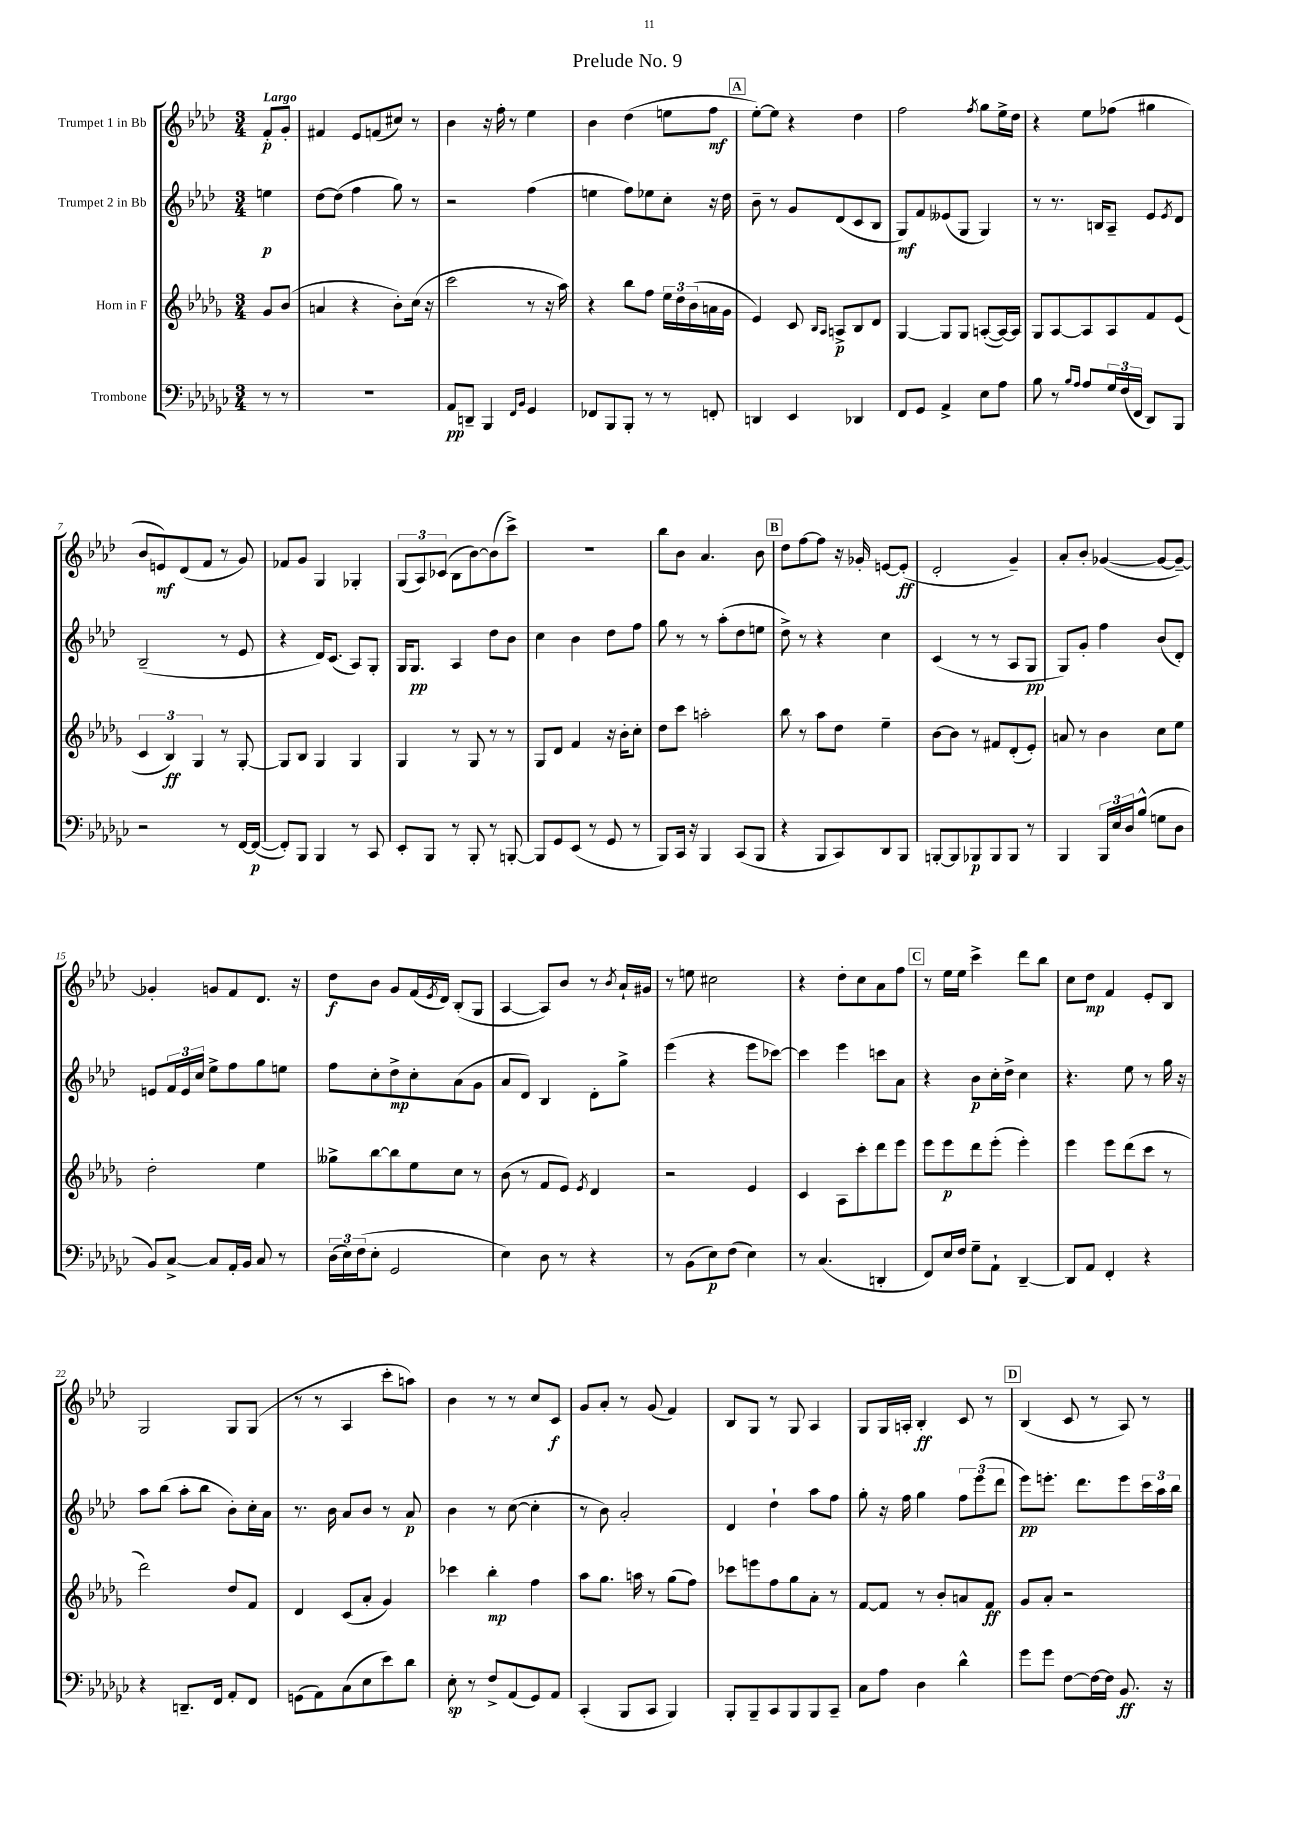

**kern	**kern	**kern	**kern
*staff4	*staff3	*staff2	*staff1
*clefF4	*clefG2	*clefG2	*clefG2
*k[b-e-a-d-g-c-]	*k[b-e-a-d-g-]	*k[b-e-a-d-]	*k[b-e-a-d-]
*M3/4	*M3/4	*M3/4	*M3/4
8r	8g-	4ee	8f'
8r	(8b-	.	8g'
=	=	=	=
2.r	4a	[8dd-	4f#
.	.	(8dd-]	.
.	4r	4ff	8e-
.	.	.	(8f
.	8b-')	8gg)	8cc#)
.	(16cc	8r	8r
.	16r	.	.
=	=	=	=
8AA-	2ccc	2r	4b-
8DD~	.	.	.
4BBB-	.	.	16r
.	.	.	16ff'
.	.	.	8r
16qqFF	.	.	.
16qqBB-	.	.	.
4GG-	8r	(4ff	4ee-
.	16r	.	.
.	16aa-)	.	.
=	=	=	=
8FF-	4r	4ee	4b-
8BBB-	.	.	.
8BBB-'	8bb-	8ff)	(4dd-
8r	8ff	8ee-	.
8r	24ee-	8cc'	8ee
.	24dd-	.	.
.	(24b-	.	.
8FF'	16a	16r	8ff
.	16g-	16dd-	.
=	=	=	=
4DD	4e-)	8b-~	[8ee-')
.	.	8r	8ee-]
4EE-	8c	8g	4r
.	16qqB-	.	.
.	16qqA-	.	.
.	8A^	(8d-	.
4DD-	8B-	8c	4dd-
.	8d-	8B-	.
=	=	=	=
8FF	[4G-	8G)	2ff
8GG-	.	8f	.
4AA-^	8G-]	(8e--	.
.	8G-	8G	.
.	.	.	8qff
8E-	([8A'	4G)	8gg
8A-	16A_)	.	16ee-^
.	16A]	.	16dd-
=	=	=	=
8B-	8G-	8r	4r
8r	[8A-	8.r	.
16qqB-	.	.	.
16qqA-	.	.	.
8A-	8A-]	.	8ee-
.	.	16B	.
24G-	8A-	8A-~	(8ff-
(24F	.	.	.
24FF	.	.	.
8DD-)	8f	8e-	4gg#
.	.	8qe-	.
8BBB-	(8e-	8d-	.
=	=	=	=
2r	6c	(2B-~	8b-
.	.	.	8e)
.	6B-)	.	.
.	.	.	(8d-
.	6G-	.	.
.	.	.	8f
8r	8r	8r	8r
[16FF	[8G-'	8e-	8g)
(16FF_	.	.	.
=	=	=	=
8FF'])	8G-]	4r	8f-
8BBB-	8B-	.	8g
4BBB-	4G-	16d-)	4G
.	.	(8.c	.
8r	4G-	8A-)	4G-'
8CC-	.	8G'	.
=	=	=	=
8EE-'	4G-	16G	(12G
.	.	8.G	.
.	.	.	12A-)
8BBB-	.	.	.
.	.	.	(12c-
8r	8r	4A-	8B-
8BBB-'	8G-	.	[8b-)
8r	8r	8dd-	(8b-]
[8BBB'	8r	8b-	8ccc^)
=	=	=	=
8BBB]	8G-	4cc	2.r
8GG-	8d-	.	.
(8EE-	4f	4b-	.
8r	.	.	.
8GG-	16r	8dd-	.
.	16b-'	.	.
8r	8cc'	8ff	.
=	=	=	=
8BBB-)	8dd-	8gg	8bb-
16CC-	8ccc	8r	8b-
16r	.	.	.
4BBB-	2aa'	8r	4.a-
.	.	(8aa-'	.
(8CC-	.	8dd-	.
8BBB-	.	8ee	8b-
=	=	=	=
4r	8bb-	8dd-^)	8dd-
.	8r	8r	[8ff
8BBB-	8aa-	4r	8ff]
8CC-)	8dd-	.	16r
.	.	.	16g-'
8DD-	4ee-~	4cc	[8e
8BBB-	.	.	(8e']
=	=	=	=
[8BBB'	[8b-	(4c	2d-'
8BBB]	8b-]	.	.
8BBB-	8r	8r	.
8BBB-	8f#	8r	.
8BBB-	(8d-'	8A-	4g~)
8r	8e-')	8G	.
=	=	=	=
4BBB-	8a	8G)	8a-'
.	8r	8g'	8b-'
24BBB-	4b-	4ff	([4g-
24E-	.	.	.
24D-	.	.	.
(8B-^^	.	.	.
8G	8cc	(8b-	8g-_
8D-	8ee-	8d-')	8g-~_)
=	=	=	=
8BB-)	2dd-'	8e	4g-']
[8C-^	.	24f	.
.	.	24e	.
.	.	24cc	.
8C-]	.	8ee-^	8g
16AA-'	.	8ff	8f
16BB-	.	.	.
8C-	4ee-	8gg	8.d-
8r	.	8ee	.
.	.	.	16r
=	=	=	=
(24D-	8gg--^	8ff	8dd-
24E-)	.	.	.
(24F	.	.	.
8E-'	[8bb-	8cc'	8b-
2GG-	8bb-]	8dd-^	8g
.	8ee-	8cc'	(16f
.	.	.	8qe-
.	.	.	16d-)
.	8cc	(8a-	(8B-'
.	8r	8g	8G
=	=	=	=
4E-)	(8b-	8a-	[4A-
.	8r	8d-)	.
8D-	8f	4B-	8A-])
8r	8e-)	.	8b-
.	8qe-	.	.
4r	4d-	8d-'	8r
.	.	.	8qb-
.	.	8gg^	16a-`
.	.	.	16g#
=	=	=	=
8r	2r	(4eee-	8r
(8BB-	.	.	8ee
8E-)	.	4r	2cc#
(8F	.	.	.
4E-)	4e-	8eee-	.
.	.	[8ccc-)	.
=	=	=	=
8r	4c	4ccc-]	4r
(4.C-	.	.	.
.	8A-	4eee-	8dd-'
.	8ccc'	.	8cc
4DD'	8ddd-	8ccc	8a-
.	8eee-	8a-	8ff
=	=	=	=
8FF)	8eee-	4r	8r
16E-	8eee-	.	16ee-
16F	.	.	16ee-
8G-~	8ddd-	8b-	4ccc^
8AA-`	(8eee-'	16cc'	.
.	.	16dd-^	.
[4DD-~	4eee-')	4cc	8ddd-
.	.	.	8bb-
=	=	=	=
8DD-]	4eee-	4.r	8cc
8AA-	.	.	8dd-
4FF'	8eee-	.	4f
.	(8ddd-	8ee-	.
4r	8ccc	8r	8e-'
.	8r	16gg	8B-
.	.	16r	.
=	=	=	=
4r	2ddd-)	8aa-	2G
.	.	(8bb-	.
8.DD~	.	8aa-'	.
.	.	8bb-	.
16FF	.	.	.
8AA-'	8dd-	8b-')	8G
8FF	8f	16cc'	(8G
.	.	16a-	.
=	=	=	=
(8GG	4d-	8.r	8r
8AA-)	.	.	8r
.	.	16b-	.
(8C-	(8c	8a-	4A-
8E-	8a-'	8b-	.
8e-)	4g-)	8r	8ccc'
8d-	.	8a-	8aa)
=	=	=	=
8E-'	4ccc-	4b-	4b-
8r	.	.	.
8F^	4bb-'	8r	8r
(8AA-	.	([8cc	8r
8GG-)	4ff	4cc']	8cc
8AA-	.	.	8c
=	=	=	=
(4CC-'	8aa-	8r	8g
.	8.gg-	8b-)	8a-'
8BBB-	.	2a-'	8r
.	16aa	.	.
8CC-	8r	.	(8g
4BBB-)	(8gg-	.	4f)
.	8ff)	.	.
=	=	=	=
8BBB-'	8ccc-	4d-	8B-
8BBB-~	8eee	.	8G
8CC-	8ff	4dd-`	8r
8BBB-	8gg-	.	8G
8BBB-	8a-'	8aa-	4A-
8CC-~	8r	8ff	.
=	=	=	=
8C-	[8f	8gg'	8G
8A-	8f]	16r	16G
.	.	16ff	16A'
4D-	8r	4gg	4B-'
.	8b-'	.	.
4d-^^	8a	12ff	8c
.	.	(12eee-	.
.	8f	.	8r
.	.	12ddd-	.
=	=	=	=
8g-	8g-	8eee-)	(4B-
8g-	8a-'	8.eee'	.
[8F	2r	.	8c
.	.	8.ddd-	.
16F_	.	.	8r
16F]	.	.	.
8.BB-	.	8eee	8A-)
.	.	24ccc	8r
.	.	24aa-	.
16r	.	.	.
.	.	24bb-	.
==	==	==	==
*-	*-	*-	*-
